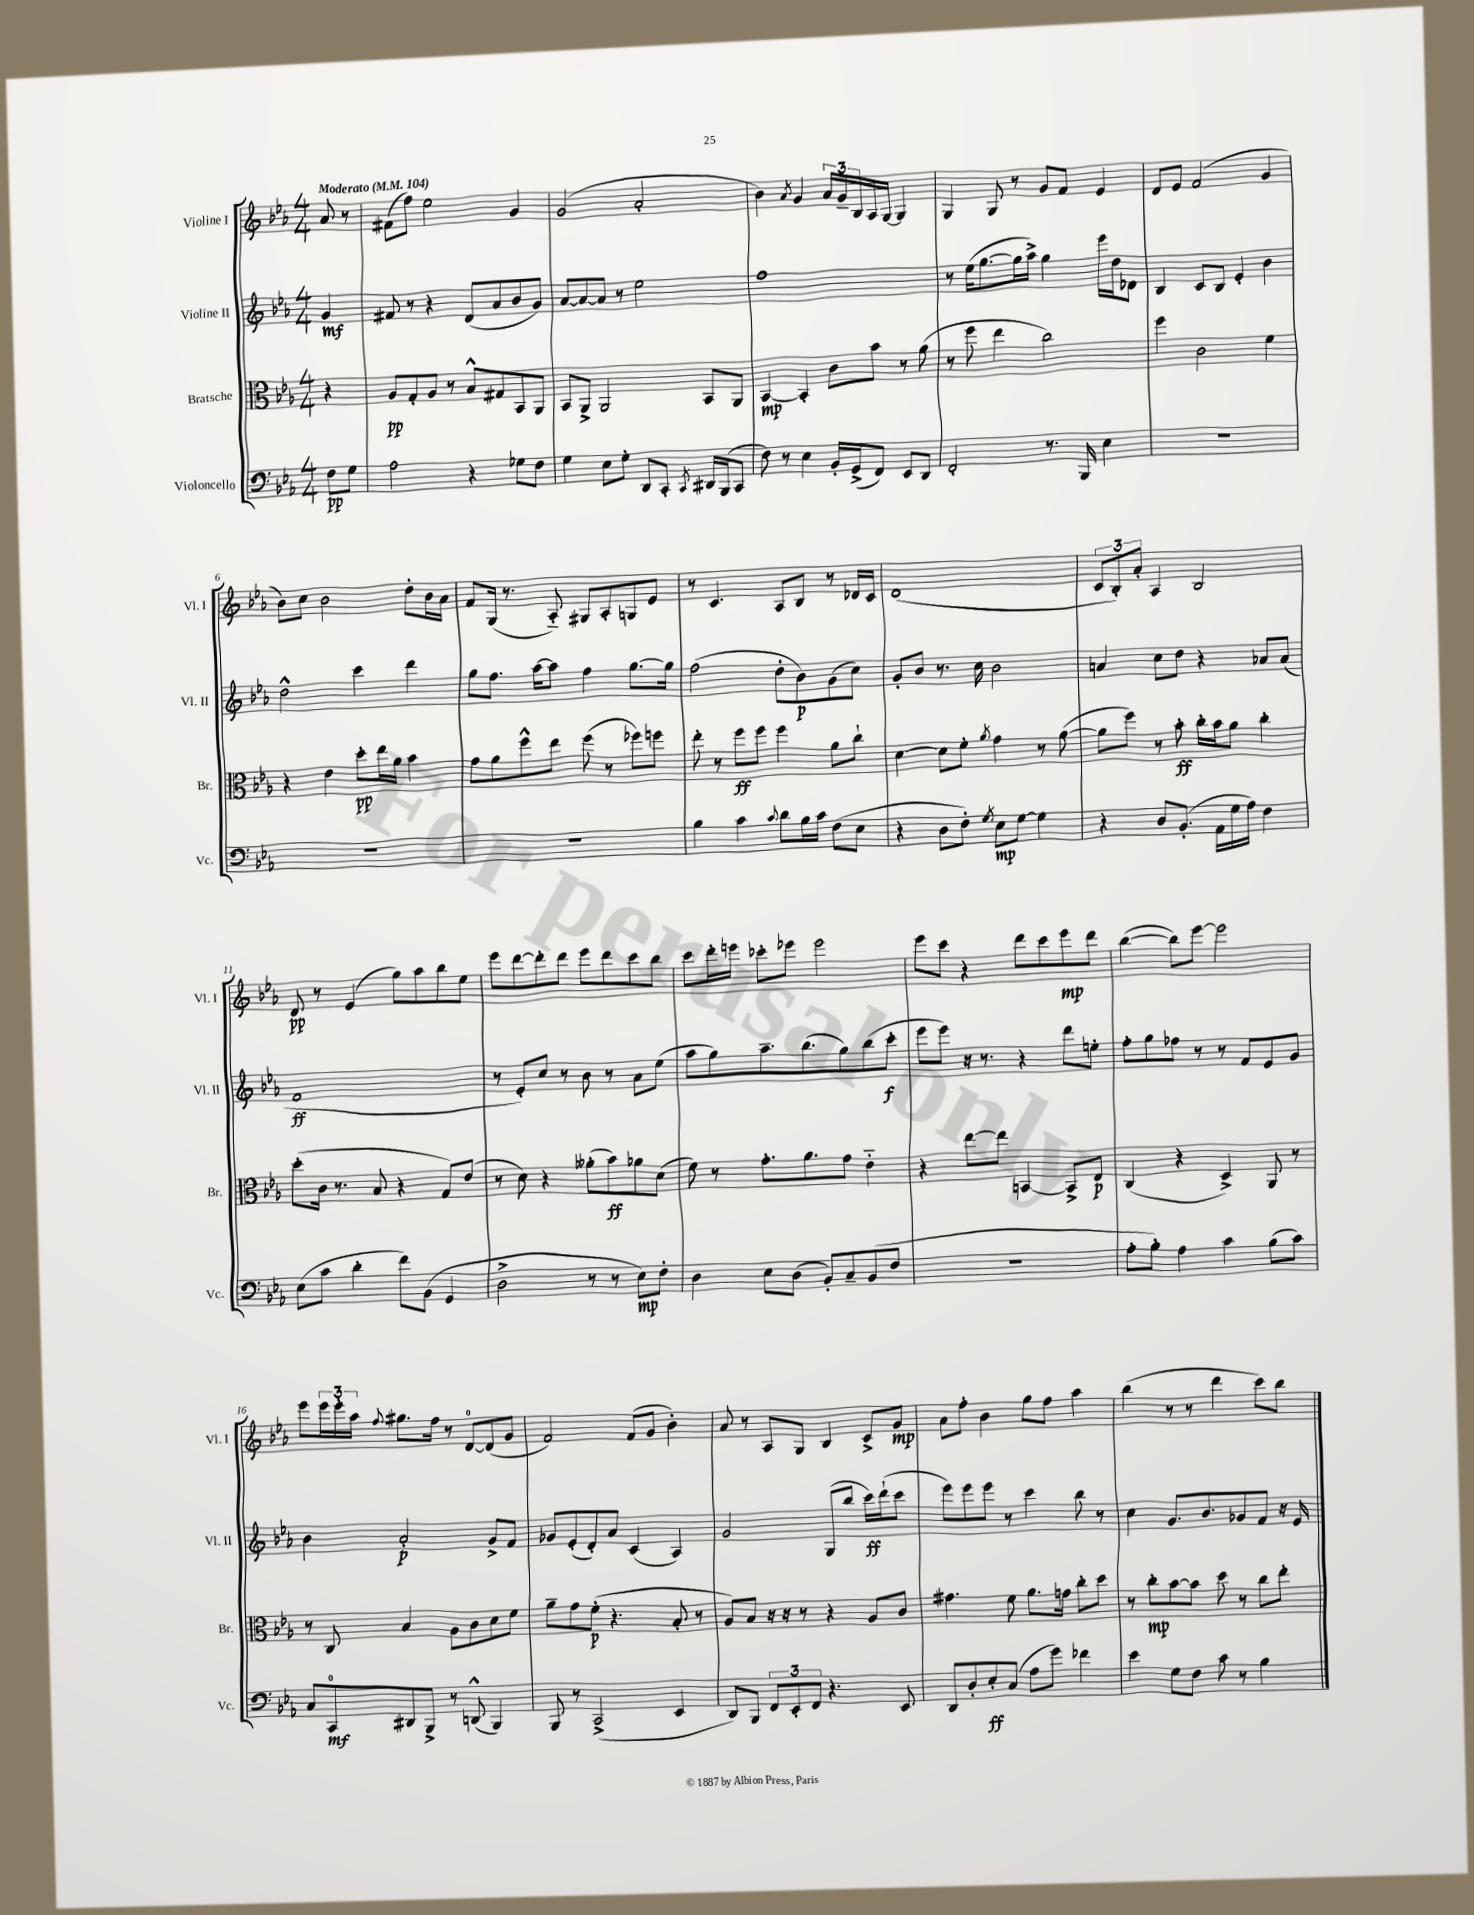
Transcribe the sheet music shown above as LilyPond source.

<<
\new StaffGroup <<
\new Staff = "s0" \with { instrumentName = "Violine I" shortInstrumentName = "Vl. I" } {
    \clef treble \key ees \major \numericTimeSignature \time 4/4 \partial 4 \tempo "Moderato" 4 = 104
    aes'8 r8 |
    fis'8( f''8) ees''2 g'4 |
    g'2( aes'2-. |
    bes'4) \acciaccatura { aes'8 } g'4 \tuplet 3/2 { aes'16 g'16-- bes16 } aes16 g16~ g4 |
    g4 g8 r8 g'8 f'8 ees'4 |
    d'8 ees'8 f'2( g'4 |
    bes'8) c''8 bes'2 d''8-. bes'16 aes'16 |
    f'8 g16( r8. aes8-_) gis8 aes8-. g8 ees'8 |
    r8 c'4. aes8 bes8 r8 des'16 c'16 |
    d'1( |
    \tuplet 3/2 { c'8 bes8-.) aes'8-. } aes4 bes2 |
    d'8\pp r8 ees'4( g''8) aes''8 bes''8 ees''8 |
    ees'''8 d'''8~ d'''8-. d'''8 ees'''8 d'''8 c'''8 bes''8 |
    c'''8 d'''16-. e'''16 ces'''8-. ees'''8 ees'''2 |
    ees'''8 c'''8 r4 d'''8 c'''8 ees'''8\mp d'''8 |
    bes''4~( bes''8) ees'''8~ ees'''2 |
    ees'''8 \tuplet 3/2 { ees'''16 ees'''16-. aes''16 } \appoggiatura { f''8 } gis''8. f''16 r8 d'8-0~ d'8( g'8 |
    f'2) f'8( g'8 bes'4-.) |
    aes'8 r8 aes8 g8 bes4 c'8-> g'8\mp |
    aes'8 f''8-. bes'4 g''8 f''8 aes''4 |
    bes''4( r8 r8 d'''4 c'''8) bes''8 \bar "|." |
}
\new Staff = "s1" \with { instrumentName = "Violine II" shortInstrumentName = "Vl. II" } {
    \clef treble \key ees \major \numericTimeSignature \time 4/4 \partial 4
    g'4\mf |
    fis'8 r8 r4 d'8( aes'8 bes'8 g'8) |
    aes'8~ aes'8~ aes'8 r8 ees''2 |
    f''1 |
    r8 ees''16( g''8.~ g''16 aes''16->) g''4 ees'''16 d''16 des'8 |
    bes4 c'8 bes8 ees'4-. bes'4 |
    d''2-^ c'''4 d'''4 |
    g''8 f''8. aes''16~ aes''8 f''4 g''8.~ g''16 |
    f''2( d''8-. bes'8\p) g'8( c''8) |
    g'8-. bes'8 r8. c''16 bes'2 |
    a'4 c''8 d''8 r4 aes'8 aes'8( |
    f'1\ff |
    r8 ees'8-.) c''8 r8 bes'8 r8 aes'8 ees''8( |
    aes''8 g''8) aes''8.-- bes''8.( g''8) bes''8( c'''8-.\f |
    ees'''8 ees'''8) r16 r8. r4 d'''8 e''8-. |
    f''8-. g''8 fes''8 r8 r8 f'8 ees'8 g'8 |
    bes'4 aes'2-.\p g'8-> f'8 |
    ges'8 ees'8-.( d'8-.) aes'8 c'4( aes4) |
    g'2 g8( bes''8 c'''16\ff) d'''16-!( c'''8 |
    ees'''8) ees'''8 ees'''8 r8 c'''4 bes''8 r8 |
    c''4 g'8. bes'8. ges'8 f'8 r16 ees'16 \bar "|." |
}
\new Staff = "s2" \with { instrumentName = "Bratsche" shortInstrumentName = "Br." } {
    \clef alto \key ees \major \numericTimeSignature \time 4/4 \partial 4
    r4 |
    aes8\pp g8-. aes8 r8 bes8-^ gis8 bes,8 aes,8 |
    bes,8 aes,8-> aes,2 bes,8 aes,8 |
    bes,4~\mp bes,4-. c'8 bes'8 r8 aes'8( |
    r8 f''8 ees''4 c''2) |
    f''4 c'2 f'4 |
    r4 ees'4 d''8-.\pp ees''16 aes'16 bes'4 |
    g'8 aes'8 f''8-^ ees''8 f''8( r8 fes''8) f''8 |
    ees''8-. r8 f''8\ff f''8 f''4 aes'8 c''8-! |
    d'4~ d'8 f'8-. \acciaccatura { aes'8 } g'4 r8 aes'8~( |
    aes'8 f''8) r8 bes'8-.\ff c''16-. bes'16 aes'8 c''4-. |
    d''8-.( c'16 r8. bes8 r4 g8) ees'8( |
    r8 d'8) r4 aeses'8-.( bes'8\ff) aes'8 d'8( |
    f'8) r8 g'8.-. aes'8. g'8 ees'4-_ |
    r4 ees''8~ ees''8 b,4~ b,8-> ees8\p |
    c4( r4 d4->) aes,8 r8 |
    r8 c8 bes4 aes8 c'8 d'8 f'8 |
    aes'8-- g'8 f'8-.\p( r4. bes8-. r8 |
    aes8) bes8 r16 r16 r8 r4 aes8 c'8 |
    gis'4. f'8 aes'8. g'16 c''8-. d''8 |
    r8 c''8-.\mp bes'8~ bes'8 d''8 r8 c''8 ees''8-. \bar "|." |
}
\new Staff = "s3" \with { instrumentName = "Violoncello" shortInstrumentName = "Vc." } {
    \clef bass \key ees \major \numericTimeSignature \time 4/4 \partial 4
    f8\pp g8 |
    aes2 r4 ges8 f8 |
    g4 ees8 g8-. d,8 c,8-. \acciaccatura { c,8 } dis,16 bes,,16( c,8 |
    f8) r8 ees4 bes,16-. g,16->( f,8) ees,8 d,8 |
    f,2-. r8. bes,,16 ees4 |
    R1 |
    R1 |
    R1 |
    bes4 c'4 \appoggiatura { c'8 } d'8 bes16 c'16 f8( ees8 |
    r4 d8 f8-.) \acciaccatura { g8 } ees8\mp g8~ g4 |
    r4 d8 bes,8.-.( aes,16 g16 aes16) f4 |
    ees8( c'8 d'4-. f'8) bes,8( g,4 |
    d2-> r8 r8 ees8\mp) f8-. |
    d4 ees8 d8( bes,8-.) c8-- bes,8( f8 |
    R1 |
    aes8-. bes8-.) aes4 c'4 bes8( c'8) |
    c8 c,8-0\mf dis,8 bes,,8-> r8 d,8-^( bes,,4) |
    bes,,8 r8 c,2->( ees,4 |
    d,8) bes,,8 \tuplet 3/2 { f,8 ees,8-. f,8 } r4. ees,8 |
    d,8 d8-. ees8-.\ff c8( aes8 g'8) fes'4 |
    ees'4 g8 f8 c'8 r8 bes4 \bar "|." |
}
>>
>>
